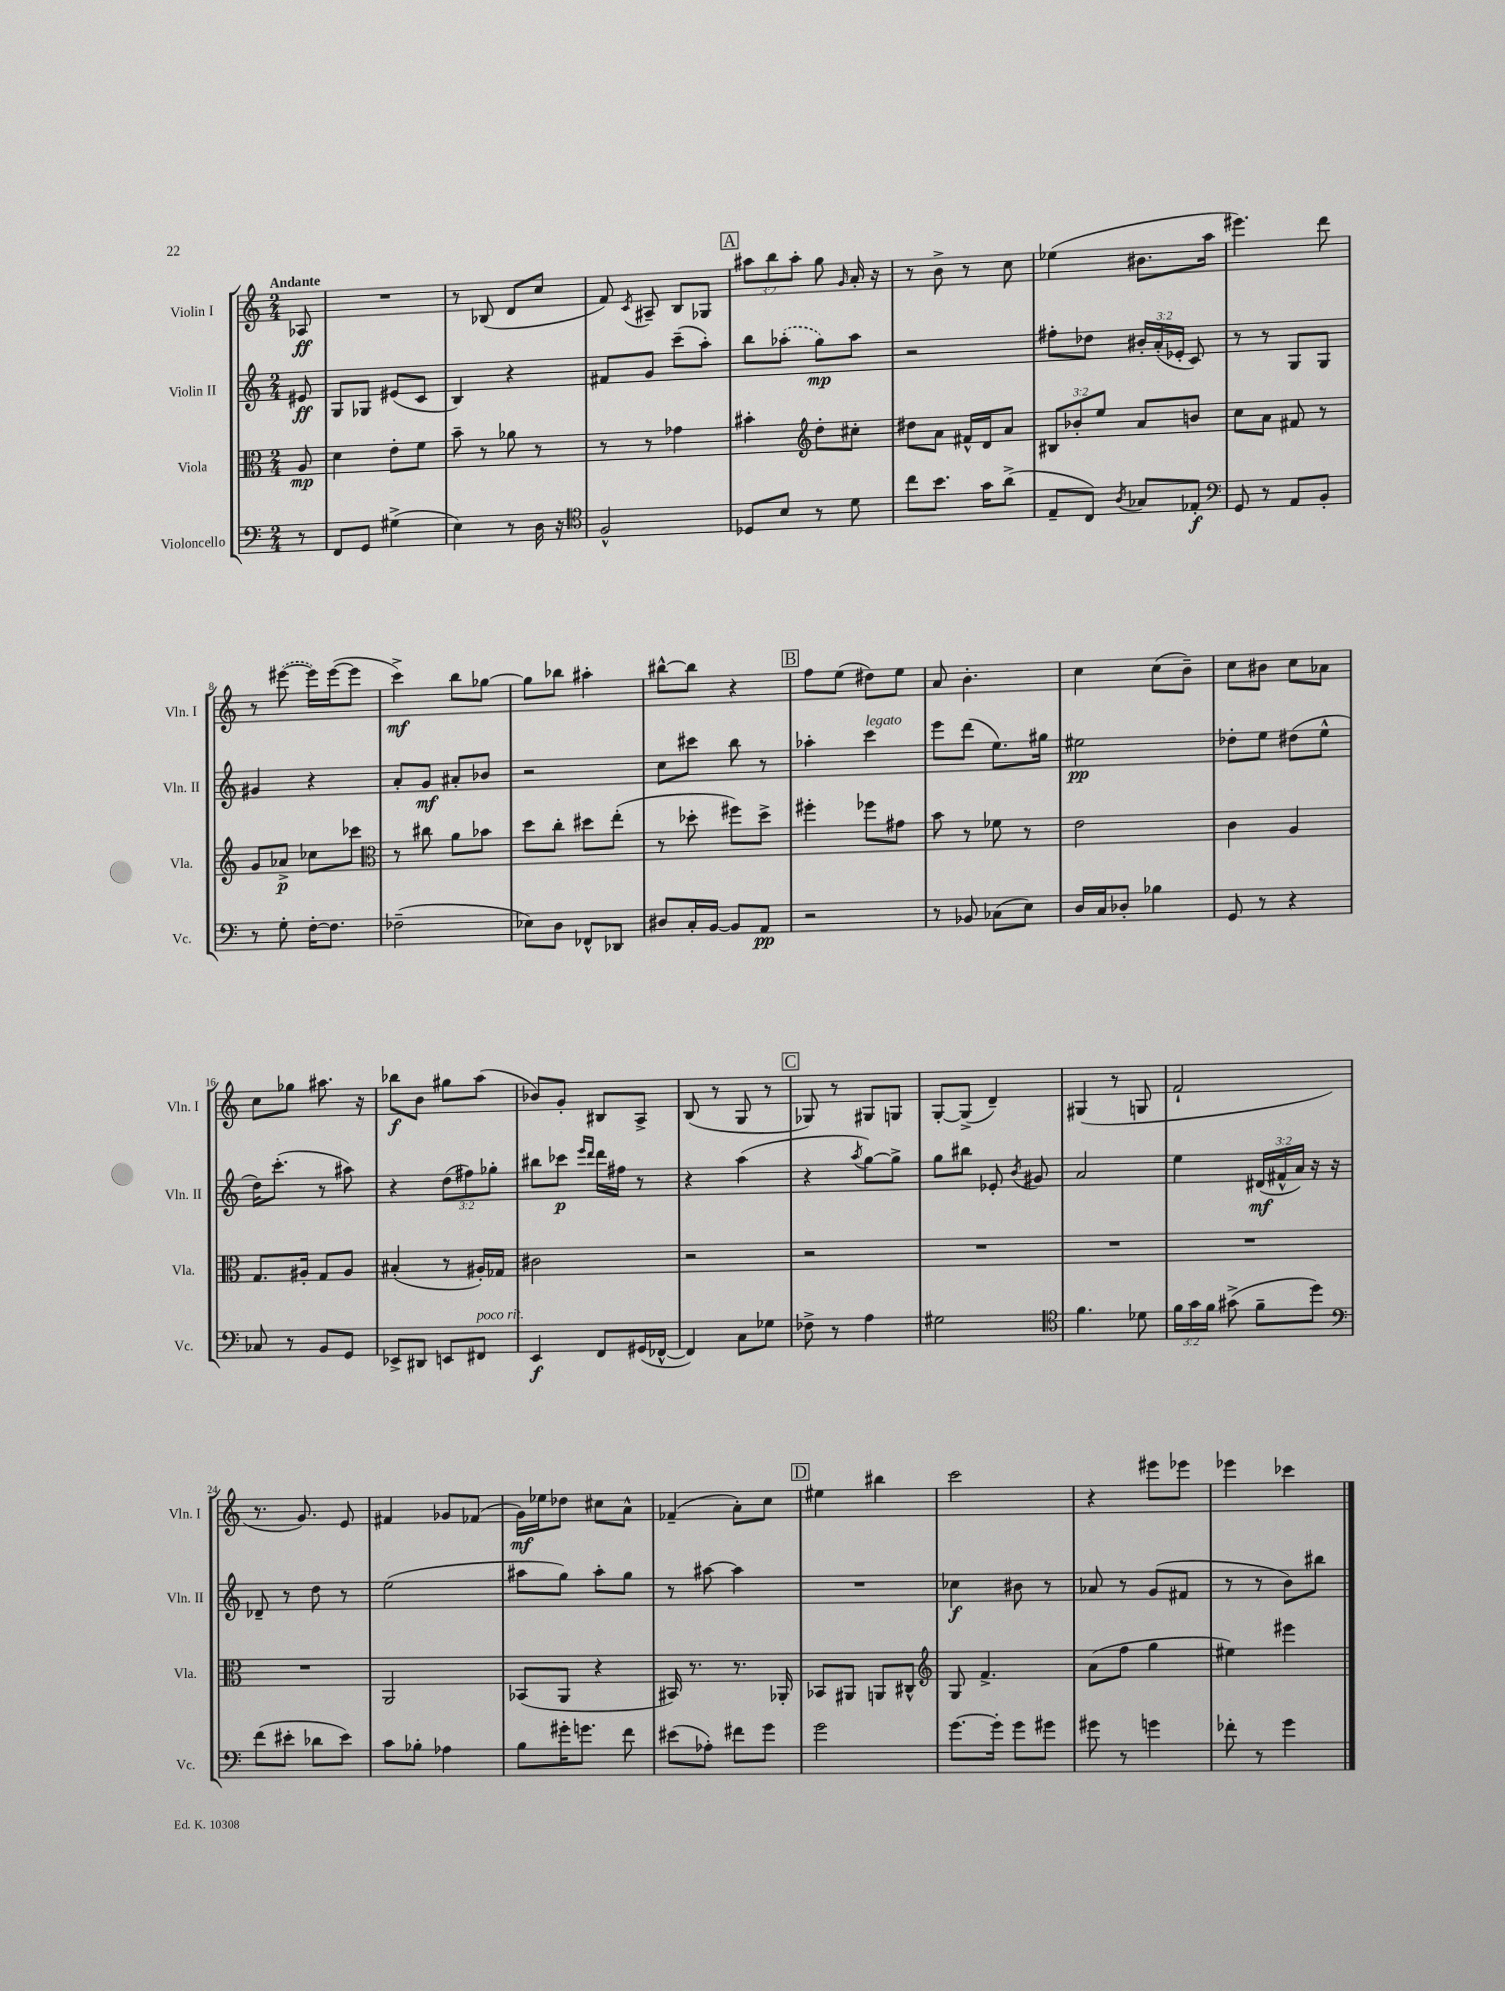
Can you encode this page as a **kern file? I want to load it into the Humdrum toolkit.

**kern	**dynam	**kern	**dynam	**kern	**dynam	**kern	**dynam
*part4	*part4	*part3	*part3	*part2	*part2	*part1	*part1
*staff4	*staff4	*staff3	*staff3	*staff2	*staff2	*staff1	*staff1
*I"Violoncello	*	*I"Viola	*	*I"Violin II	*	*I"Violin I	*
*I'Vc.	*	*I'Vla.	*	*I'Vln. II	*	*I'Vln. I	*
*clefF4	*	*clefC3	*	*clefG2	*	*clefG2	*
*k[]	*	*k[]	*	*k[]	*	*k[]	*
*M2/4	*	*M2/4	*	*M2/4	*	*M2/4	*
=	=	=	=	=	=	=	=
!	!	!	!	!	!	!LO:TX:a:B:t=Andante	!
8r	.	8A/	mp	8e#X/	ff	8A-X/	ff
=1	=1	=1	=1	=1	=1	=1	=1
8FF/L	.	4d\	.	8G/L	.	2r	.
8GG/J	.	.	.	8G-X/J	.	.	.
(4G#X^\	.	8e'\L	.	(8e#X/L	.	.	.
.	.	8f\J	.	8c/J	.	.	.
=2	=2	=2	=2	=2	=2	=2	=2
4E\)	.	8b~\	.	4B/)	.	8r	.
.	.	8r	.	.	.	(8B-X/	.
8r	.	8a-X\	.	4r	.	8d/L	.
16D\	.	8r	.	.	.	8cc/J	.
16r	.	.	.	.	.	.	.
=3	=3	=3	=3	=3	=3	=3	=3
*clefC4	*	*	*	*	*	*	*
2F^^/	.	8r	.	8f#X/L	.	8f/)	.
.	.	.	.	.	.	8qc/	.
.	.	8r	.	8g/J	.	8A#X~/	.
.	.	4g-X\	.	(8ccc~\L	.	8B/L	.
.	.	.	.	8aa'\J)	.	8G-X/J	.
!!LO:REH:place=s1:t=A
=4	=4	=4	=4	=4	=4	=4	=4
8D-X/L	.	4b#X'\	.	8bb\L	.	12aa#X\L	.
.	.	.	.	.	.	12bb\	.
8B/J	.	.	.	(8aa-X'\J	.	.	.
.	.	.	.	.	.	12aa#'\J	.
*	*	*clefG2	*	*	*	*	*
8r	.	8dd'\L	.	8gg\L)	mp	8gg\	.
.	.	.	.	.	.	16qqg/	.
8d\	.	8cc#X'\J	.	8aa-\J	.	16a'/	.
.	.	.	.	.	.	16r	.
=5	=5	=5	=5	=5	=5	=5	=5
8cc\L	.	8dd#X\L	.	2r	.	8r	.
8.b\J	.	8a\J	.	.	.	8b^\	.
.	.	16f#X^^/LL	.	.	.	8r	.
16g\KL	.	16d/J	.	.	.	.	.
(8a^\J	.	8a/J	.	.	.	8cc\	.
=6	=6	=6	=6	=6	=6	=6	=6
8E~/L	.	12B#X/L	.	8ff#X'\L	.	(4ee-X\	.
.	.	12b-X'/	.	.	.	.	.
8C/J)	.	.	.	8dd-X\J	.	.	.
.	.	12ee/J	.	.	.	.	.
8qA/	.	.	.	.	.	.	.
8G-X/L	.	8a/L	.	24b#X'/LL	.	8.b#X\L	.
.	.	.	.	(24a'/	.	.	.
.	.	.	.	24e-X'/JJ	.	.	.
8E-X'/J	f	8bn/J	.	8c/)	.	.	.
.	.	.	.	.	.	16aa\Jk	.
=7	=7	=7	=7	=7	=7	=7	=7
*clefF4	*	*	*	*	*	*	*
8GG/	.	8cc\L	.	8r	.	4.eee#X\)	.
8r	.	8a\J	.	8r	.	.	.
8AA/L	.	8f#X/	.	8G/L	.	.	.
8BB'/J	.	8r	.	8G/J	.	8ddd\	.
!!LO:LB:g=z
=8	=8	=8	=8	=8	=8	=8	=8
8r	.	8g/L	.	4g#X/	.	8r	.
8G'\	.	8a-X^/J	p	.	.	([8eee#X\	.
[16F'\KL	.	8cc-X\L	.	4r	.	16eee#\LL])	.
8.F\J]	.	.	.	.	.	([16eee#\J	.
.	.	8ccc-X\J	.	.	.	8eee#\J]	.
=9	=9	=9	=9	=9	=9	=9	=9
*	*	*clefC3	*	*	*	*	*
(2F-X~\	.	8r	.	8a'/L	.	4ccc^\)	mf
.	.	8cc#X\	.	8g/J	mf	.	.
.	.	8a\L	.	8a#X'/L	.	8bb\L	.
.	.	8b-X\J	.	8b-X/J	.	[8gg-X\J	.
=10	=10	=10	=10	=10	=10	=10	=10
8E-X\L)	.	8dd\L	.	2r	.	8gg-\L]	.
8D\J	.	8cc'\J	.	.	.	8bb-X\J	.
8FF-X^^/L	.	8dd#X\L	.	.	.	4aa#X'\	.
8DD-X/J	.	(8ee'\J	.	.	.	.	.
=11	=11	=11	=11	=11	=11	=11	=11
8D#X/L	.	8r	.	8cc\L	.	[8bb#X^^\L	.
16C'/L	.	8dd-X'\	.	8ccc#X\J	.	8bb#\J]	.
[16BB/JJ	.	.	.	.	.	.	.
8BB/L]	.	8ff#X\L)	.	8bb\	.	4r	.
8AA/J	pp	8dd-^\J	.	8r	.	.	.
!!LO:REH:place=s1:t=B
=12	=12	=12	=12	=12	=12	=12	=12
2r	.	4ff#X'\	.	4aa-X'\	.	8ff\L	.
.	.	.	.	.	.	(8ee\J	.
!	!	!	!	!LO:TX:a:i:t=legato	!	!	!
.	.	8ff-X\L	.	4ccc\	.	8dd#X\L)	.
.	.	8g#X\J	.	.	.	8ee\J	.
=13	=13	=13	=13	=13	=13	=13	=13
8r	.	8b\	.	8eee\L	.	8a/	.
8BB-X/	.	8r	.	(8ddd\J	.	4.b'\	.
(8C-X\L	.	8f-X\	.	8.ee\L)	.	.	.
8E\J)	.	8r	.	.	.	.	.
.	.	.	.	16gg#X\Jk	.	.	.
=14	=14	=14	=14	=14	=14	=14	=14
16D/LL	.	2e\	.	2ee#X\	pp	4cc\	.
16C/J	.	.	.	.	.	.	.
8D-X'/J	.	.	.	.	.	.	.
4B-X\	.	.	.	.	.	(8cc\L	.
.	.	.	.	.	.	8b~\J)	.
=15	=15	=15	=15	=15	=15	=15	=15
8GG/	.	4c\	.	8dd-X'\L	.	8cc\L	.
8r	.	.	.	8ee\J	.	8b#X\J	.
4r	.	4A/	.	(8dd#X\L	.	8cc\L	.
.	.	.	.	8ee^^\J	.	8a-X\J	.
!!LO:LB:g=z
=16	=16	=16	=16	=16	=16	=16	=16
8C-X/	.	8.G/L	.	16dd\KL)	.	8cc\L	.
.	.	.	.	(8.ccc'\J	.	.	.
8r	.	.	.	.	.	8gg-X\J	.
.	.	16A#X'/Jk	.	.	.	.	.
8BB/L	.	8G/L	.	8r	.	8.aa#X\	.
8GG/J	.	8A#/J	.	8aa#X\)	.	.	.
.	.	.	.	.	.	16r	.
=17	=17	=17	=17	=17	=17	=17	=17
8EE-X^/L	.	(4B#X'/	.	4r	.	8bb-X\L	f
8DD#X/J	.	.	.	.	.	8b\J	.
8EEn/L	.	8r	.	(12dd\L	.	8gg#X\L	.
.	.	.	.	12ff#X\)	.	.	.
!LO:TX:a:i:t=poco rit.	!	!	!	!	!	!	!
8FF#X/J	.	16A#X'/LL)	.	.	.	(8aa\J	.
.	.	.	.	12gg-X'\J	.	.	.
.	.	16G-X/JJ	.	.	.	.	.
=18	=18	=18	=18	=18	=18	=18	=18
4EE/	f	2c#X\	.	8bb#X\L	.	8b-X/L)	.
.	.	.	.	8ccc-X\J	p	8g'/J	.
.	.	.	.	16qqeee/LL	.	.	.
.	.	.	.	16qqddd/JJ	.	.	.
8FF/L	.	.	.	16ddd\LL	.	8B#X/L	.
.	.	.	.	16ff#X\JJ	.	.	.
(16GG#X/L	.	.	.	8r	.	8A^/J	.
[16FF-X^^/JJ	.	.	.	.	.	.	.
=19	=19	=19	=19	=19	=19	=19	=19
4FF-/])	.	2r	.	4r	.	(8B/	.
.	.	.	.	.	.	8r	.
8C\L	.	.	.	(4aa\	.	8G/	.
8G-X\J	.	.	.	.	.	8r	.
!!LO:REH:place=s1:t=C
=20	=20	=20	=20	=20	=20	=20	=20
8F-X^\	.	2r	.	4r	.	8G-X/)	.
8r	.	.	.	.	.	8r	.
.	.	.	.	8qaa/	.	.	.
4A\	.	.	.	[8gg\L)	.	8G#X/L	.
.	.	.	.	8gg^\J]	.	8Gn/J	.
=21	=21	=21	=21	=21	=21	=21	=21
2G#X\	.	2r	.	8gg\L	.	[8G'/L	.
.	.	.	.	8bb#X\J	.	(8G^/J]	.
.	.	.	.	8e-X'/	.	4d~/)	.
.	.	.	.	8qb/	.	.	.
.	.	.	.	8g#X/	.	.	.
=22	=22	=22	=22	=22	=22	=22	=22
*clefC4	*	*	*	*	*	*	*
4.f\	.	2r	.	2a/	.	(4G#X/	.
.	.	.	.	.	.	8r	.
8d-X\	.	.	.	.	.	8Gn/	.
=23	=23	=23	=23	=23	=23	=23	=23
24f\LL	.	2r	.	4ee\	.	2f`/	.
24g\	.	.	.	.	.	.	.
24f\JJ	.	.	.	.	.	.	.
(8g#X^\	.	.	.	.	.	.	.
8f~\L	.	.	.	(24d#X/LL	mf	.	.
.	.	.	.	24f#X^^/	.	.	.
.	.	.	.	24a/JJ)	.	.	.
8dd\J)	.	.	.	16r	.	.	.
.	.	.	.	16r	.	.	.
!!LO:LB:g=z
=24	=24	=24	=24	=24	=24	=24	=24
*clefF4	*	*	*	*	*	*	*
(8f\L	.	2r	.	8d-X~/	.	8.r	.
8e#X'\J	.	.	.	8r	.	.	.
.	.	.	.	.	.	8.g/)	.
8d-X\L	.	.	.	8dd\	.	.	.
8e#\J)	.	.	.	8r	.	8e/	.
=25	=25	=25	=25	=25	=25	=25	=25
8c\L	.	2AA/	.	(2ee\	.	4f#X/	.
8B-X'\J	.	.	.	.	.	.	.
4A-X\	.	.	.	.	.	8g-X/L	.
.	.	.	.	.	.	(8f-X/J	.
=26	=26	=26	=26	=26	=26	=26	=26
8B\L	.	(8BB-X/L	.	8aa#X\L	.	16g\LL)	mf
.	.	.	.	.	.	16ee-X\J	.
16g#X'\K	.	8AA/J	.	8gg\J)	.	8dd-X\J	.
8.gn\J	.	.	.	.	.	.	.
.	.	4r	.	8aa#'\L	.	8cc#X\L	.
8f\	.	.	.	8gg\J	.	8a^^\J	.
=27	=27	=27	=27	=27	=27	=27	=27
(8e#X\L	.	16BB#X/)	.	8r	.	(4f-X~/	.
.	.	8.r	.	.	.	.	.
8A-X'\J)	.	.	.	[8aa#X\	.	.	.
8f#X\L	.	8.r	.	4aa#\]	.	8a'\L)	.
8g\J	.	.	.	.	.	8cc\J	.
.	.	16AA-X'/	.	.	.	.	.
!!LO:REH:place=s1:t=D
=28	=28	=28	=28	=28	=28	=28	=28
2g\	.	8BB-X/L	.	2r	.	4ee#X\	.
.	.	8AA#X/J	.	.	.	.	.
.	.	8AAn/L	.	.	.	4bb#X\	.
.	.	8C#X^^/J	.	.	.	.	.
=29	=29	=29	=29	=29	=29	=29	=29
*	*	*clefG2	*	*	*	*	*
[8.g\L	.	8G/	.	4cc-X\	f	2ccc\	.
.	.	4.f^/	.	.	.	.	.
16g'\Jk]	.	.	.	.	.	.	.
8g\L	.	.	.	8b#X\	.	.	.
8g#X\J	.	.	.	8r	.	.	.
=30	=30	=30	=30	=30	=30	=30	=30
8g#X\	.	(8a\L	.	8a-X/	.	4r	.
8r	.	8ff\J	.	8r	.	.	.
4gn\	.	4gg\	.	(8g/L	.	8eee#X\L	.
.	.	.	.	8f#X/J	.	8eee-X\J	.
=31	=31	=31	=31	=31	=31	=31	=31
8f-X'\	.	4ee#X\)	.	8r	.	4eee-X\	.
8r	.	.	.	8r	.	.	.
4g\	.	4eee#X\	.	8b\L)	.	4ccc-X\	.
.	.	.	.	8bb#X\J	.	.	.
==	==	==	==	==	==	==	==
*-	*-	*-	*-	*-	*-	*-	*-
